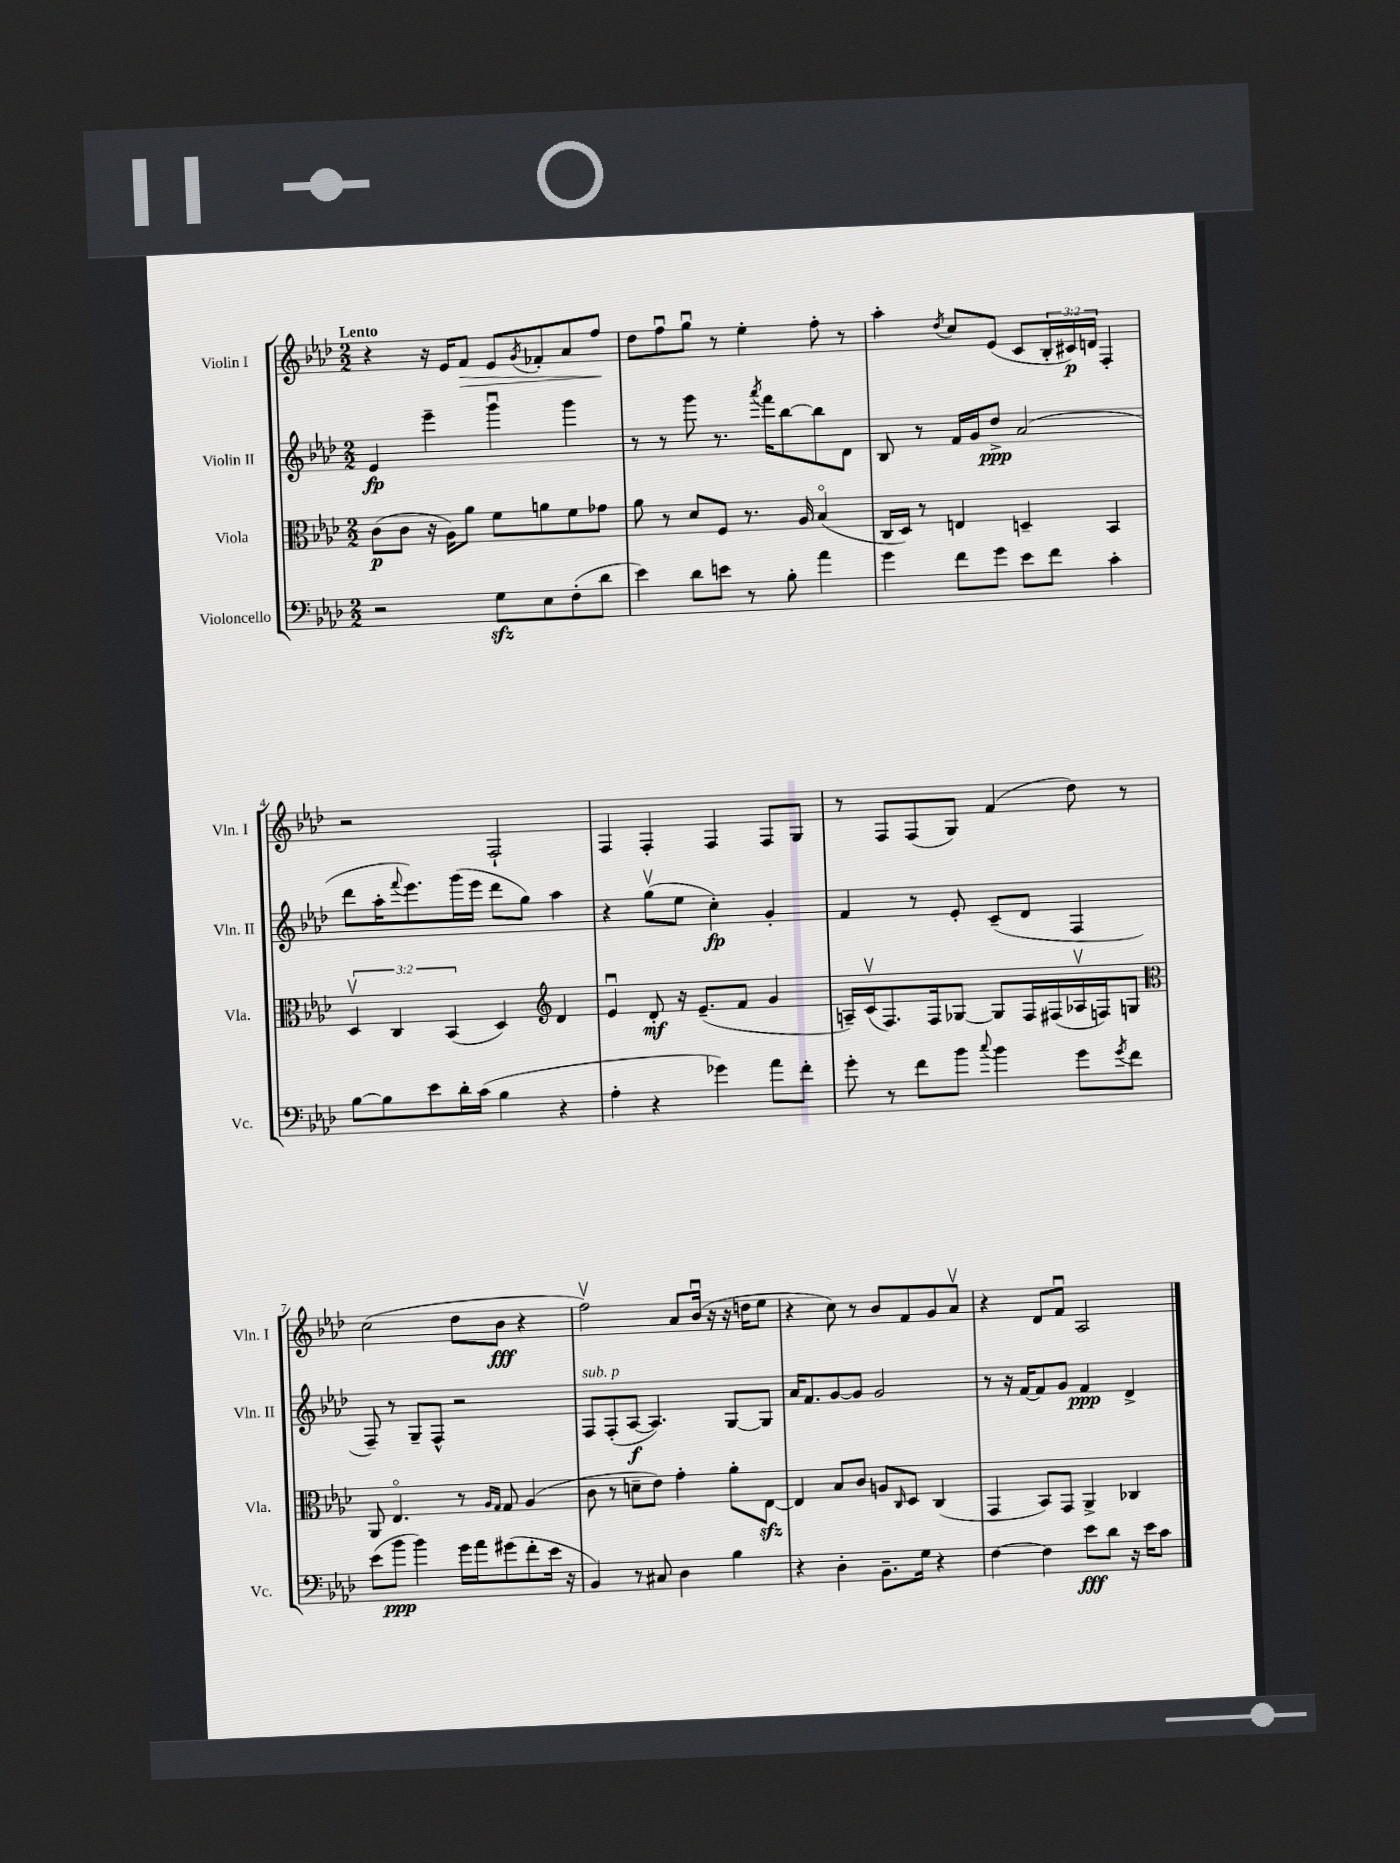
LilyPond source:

<<
\new StaffGroup <<
\new Staff = "s0" \with { instrumentName = "Violin I" shortInstrumentName = "Vln. I" } {
    \clef treble \key aes \major \numericTimeSignature \time 2/2 \override Staff.TupletNumber.text = #tuplet-number::calc-fraction-text \tempo "Lento"
    r4 r16 ees'16 f'8\> ees'8 \acciaccatura { g'8 } fes'8-. aes'8 f''8\! |
    des''8 f''8\downbow g''8\downbow r8 ees''4-. f''8-. r8 |
    aes''4-. \acciaccatura { des''8 } c''8 ees'8( c'8 \tuplet 3/2 { bes16-. cis'16\p) d'16 } f4-. |
    r2 f2-! |
    f4 f4-. f4 f8 g8 |
    r8 f8 f8( g8) f'4( des''8) r8 |
    c''2( des''8 bes'8\fff r4 |
    f''2\upbow) aes'8 bes'16\downbow( r16 r16 d''16 ees''8 |
    r4 c''8) r8 bes'8 f'8 g'8 aes'8\upbow |
    r4 des'8 f'8\downbow aes2 \bar "|." |
}
\new Staff = "s1" \with { instrumentName = "Violin II" shortInstrumentName = "Vln. II" } {
    \clef treble \key aes \major \numericTimeSignature \time 2/2
    ees'4\fp ees'''4-- g'''4\downbow g'''4 |
    r8 r8 g'''8 r8. \acciaccatura { aes'''8 } f'''16 bes''8~ bes''8 des'8 |
    bes8 r8 f'16 g'16 des''8->\ppp aes'2( |
    des'''8 aes''16-. \appoggiatura { f'''8 } ees'''8.) g'''16( ees'''16 des'''8 g''8) aes''4 |
    r4 g''8\upbow( ees''8 c''4-.\fp) g'4-. |
    f'4 r8 ees'8-. c'8--( des'8 f4 |
    f8--) r8 g8-- f8-^ r2 |
    f8^\markup { \italic "sub. p" } f8-.( aes8~\f aes4.) g8~ g8 |
    aes'16 f'8. g'8~ g'8 g'2 |
    r8 r16 f'16~ f'8 g'8 f'4\ppp des'4-> \bar "|." |
}
\new Staff = "s2" \with { instrumentName = "Viola" shortInstrumentName = "Vla." } {
    \clef alto \key aes \major \numericTimeSignature \time 2/2 \override Staff.TupletNumber.text = #tuplet-number::calc-fraction-text
    c'8\p( c'8 r16 aes16) aes'8 f'8 a'8 f'8 ges'8 |
    aes'8 r8 des'8 f8 r8. aes16 bes4\flageolet( |
    c16 des16) r8 e4 d4-- bes,4 |
    \tuplet 3/2 { des4\upbow c4 bes,4( } des4) \clef treble des'4 |
    ees'4\downbow des'8-.\mf r16 ees'8.--( f'8 g'4 |
    a16--) c'16\upbow( f8.) f16 ges8~ ges8 f16 fis16( aes16\upbow f16) g8 |
    \clef alto aes,8 ees4.\flageolet r8 \grace { aes16 g16 } g8 aes4( |
    c'8 r8 d'8-- ees'8) g'4-. aes'8-. ees8~\sfz |
    ees4 bes8 c'8 a8 \grace { c16 } des8 c4( |
    g,4 bes,8) g,8 aes,4-> ces4 \bar "|." |
}
\new Staff = "s3" \with { instrumentName = "Violoncello" shortInstrumentName = "Vc." } {
    \clef bass \key aes \major \numericTimeSignature \time 2/2
    r2 g8\sfz ees8 f8-.( des'8 |
    ees'4) des'8 e'8 r8 bes8-. aes'4 |
    g'4 f'8 g'8 ees'8 f'8 c'4-. |
    bes8~ bes8 ees'8 des'16-. c'16( bes4 r4 |
    aes4-. r4 ges'4) aes'8 f'8-. |
    g'8-. r8 f'8 bes'8 \appoggiatura { c''8 } bes'4 g'8 \acciaccatura { g'8 } f'8 |
    ees'8( bes'8\ppp bes'4) g'16 aes'16 gis'8( f'8-. ees'16 r16 |
    bes,4) r8 cis8 des4 bes4 |
    r4 des4-. bes,8.-- g16 r4 |
    f4~ f4 ees'8\fff des'8 r16 ees'16 c'8 \bar "|." |
}
>>
>>
